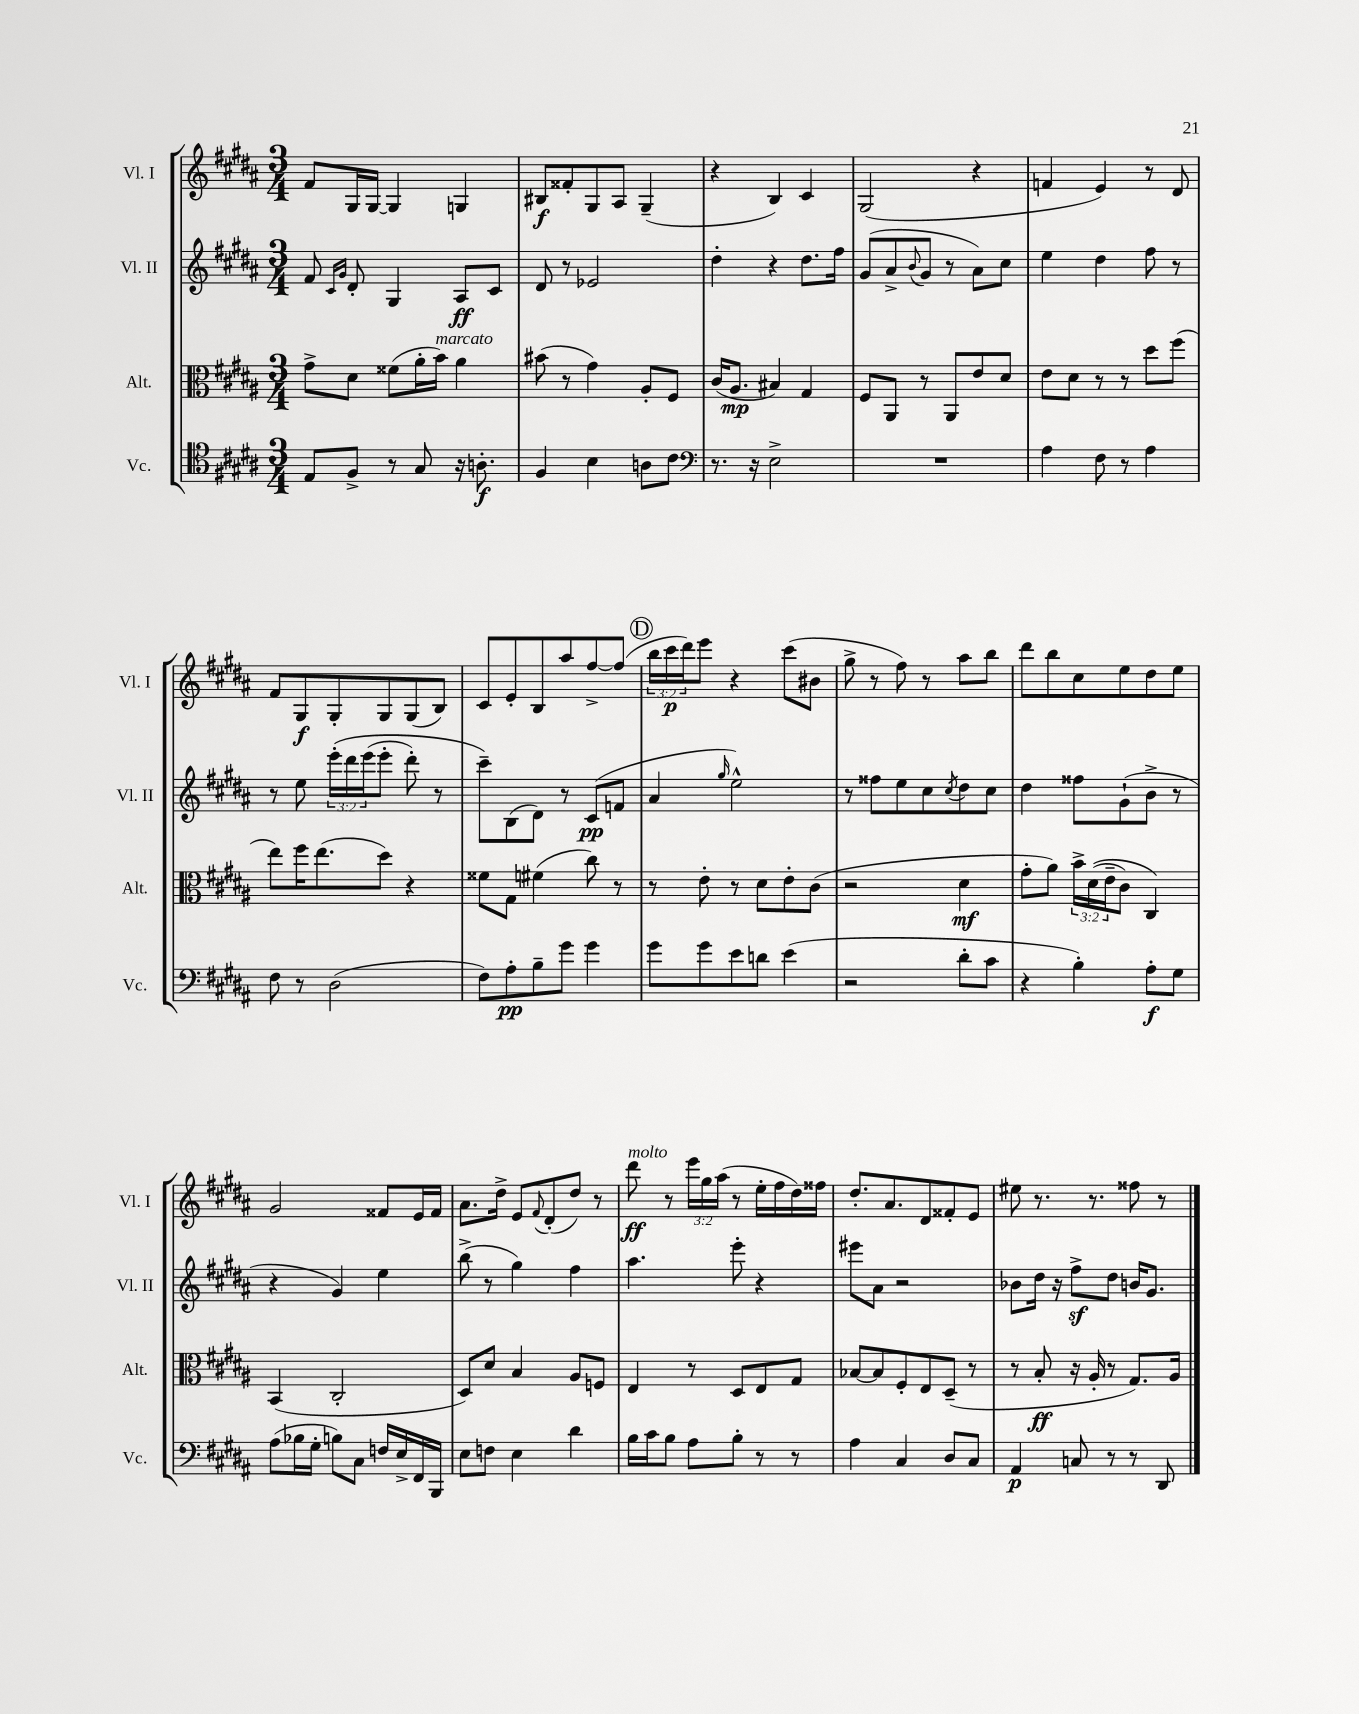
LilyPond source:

<<
\new StaffGroup <<
\new Staff = "s0" \with { instrumentName = "Vl. I" shortInstrumentName = "Vl. I" } {
    \clef treble \key b \major \numericTimeSignature \time 3/4 \override Staff.TupletNumber.text = #tuplet-number::calc-fraction-text
    fis'8 gis16 gis16~ gis4 g4 |
    bis8\f fisis'8-. gis8 ais8 gis4--( |
    r4 b4) cis'4 |
    gis2( r4 |
    f'4 e'4) r8 dis'8 |
    fis'8 gis8\f gis8-. gis8 gis8( b8) |
    cis'8 e'8-. b8 ais''8 fis''8~-> fis''8( |
    \mark \markup { \circle "D" } \tuplet 3/2 { b''16 cis'''16\p dis'''16) } e'''8 r4 cis'''8( bis'8 |
    gis''8-> r8 fis''8) r8 ais''8 b''8 |
    dis'''8 b''8 cis''8 e''8 dis''8 e''8 |
    gis'2 fisis'8 e'16 fisis'16 |
    ais'8. dis''16-> e'8 \appoggiatura { fis'8 } dis'8-.( dis''8) r8 |
    dis'''8\ff^\markup { \italic "molto" } r8 \tuplet 3/2 { e'''16 gis''16 ais''16( } r8 e''16-. fis''16 dis''16) fisis''16 |
    dis''8.-. ais'8. dis'8 fisis'8-. e'8 |
    eis''8 r8. r8. fisis''8 r8 \bar "|." |
}
\new Staff = "s1" \with { instrumentName = "Vl. II" shortInstrumentName = "Vl. II" } {
    \clef treble \key b \major \numericTimeSignature \time 3/4 \override Staff.TupletNumber.text = #tuplet-number::calc-fraction-text
    fis'8 \grace { cis'16 gis'16 } dis'8-. gis4 ais8\ff cis'8 |
    dis'8 r8 ees'2 |
    dis''4-. r4 dis''8. fis''16 |
    gis'8( ais'8-> \appoggiatura { b'8 } gis'8 r8 ais'8) cis''8 |
    e''4 dis''4 fis''8 r8 |
    r8 e''8 \tuplet 3/2 { e'''16-.\( dis'''16 e'''16( } e'''8-. dis'''8-.) r8 |
    cis'''8--\) b8( dis'8) r8 cis'8\pp( f'8 |
    \mark \markup { \circle "D" } ais'4 \grace { gis''16 } e''2-^) |
    r8 fisis''8 e''8 cis''8 \acciaccatura { cis''8 } dis''8 cis''8 |
    dis''4 fisis''8 gis'8-!( b'8-> r8 |
    r4 gis'4) e''4 |
    b''8->( r8 gis''4) fis''4 |
    ais''4. e'''8-. r4 |
    eis'''8 ais'8 r2 |
    bes'8 dis''16 r16 fis''8->\sf dis''8 b'16 gis'8. \bar "|." |
}
\new Staff = "s2" \with { instrumentName = "Alt." shortInstrumentName = "Alt." } {
    \clef alto \key b \major \numericTimeSignature \time 3/4 \override Staff.TupletNumber.text = #tuplet-number::calc-fraction-text
    gis'8-> dis'8 fisis'8( ais'16-. b'16^\markup { \italic "marcato" }) ais'4 |
    bis'8( r8 gis'4) ais8-. fis8 |
    cis'16( ais8.\mp bis4) gis4 |
    fis8 ais,8 r8 ais,8 e'8 dis'8 |
    e'8 dis'8 r8 r8 dis''8 fis''8( |
    e''8) fis''16 e''8.( dis''8) r4 |
    fisis'8 gis8 fis'4( cis''8) r8 |
    \mark \markup { \circle "D" } r8 e'8-. r8 dis'8 e'8-. cis'8( |
    r2 dis'4\mf |
    gis'8-. ais'8) \tuplet 3/2 { b'16-> dis'16(\( e'16-- } cis'8) cis4\) |
    b,4( cis2-. |
    dis8) dis'8 b4 ais8 f8 |
    e4 r8 dis8 e8 gis8 |
    bes8~ bes8 fis8-. e8 dis8--( r8 |
    r8 b8-.\ff r16 ais16-. r8 gis8.) ais16 \bar "|." |
}
\new Staff = "s3" \with { instrumentName = "Vc." shortInstrumentName = "Vc." } {
    \clef tenor \key b \major \numericTimeSignature \time 3/4
    e8 fis8-> r8 gis8 r16 a8.-.\f |
    fis4 b4 a8 cis'8 |
    \clef bass r8. r16 e2-> |
    R2. |
    ais4 fis8 r8 ais4 |
    fis8 r8 dis2( |
    fis8) ais8-.\pp b8-- gis'8 gis'4 |
    \mark \markup { \circle "D" } gis'8 gis'8 e'8 d'8 e'4( |
    r2 dis'8-. cis'8 |
    r4 b4-.) ais8-.\f gis8 |
    ais8( bes16 gis16-. b8) cis8 f16 e16-> fis,16 b,,16 |
    e8 f8 e4 dis'4 |
    b16 cis'16 b8 ais8 b8-. r8 r8 |
    ais4 cis4 dis8 cis8 |
    ais,4\p c8 r8 r8 dis,8 \bar "|." |
}
>>
>>
\layout { \context { \Score \remove "Bar_number_engraver" } }
